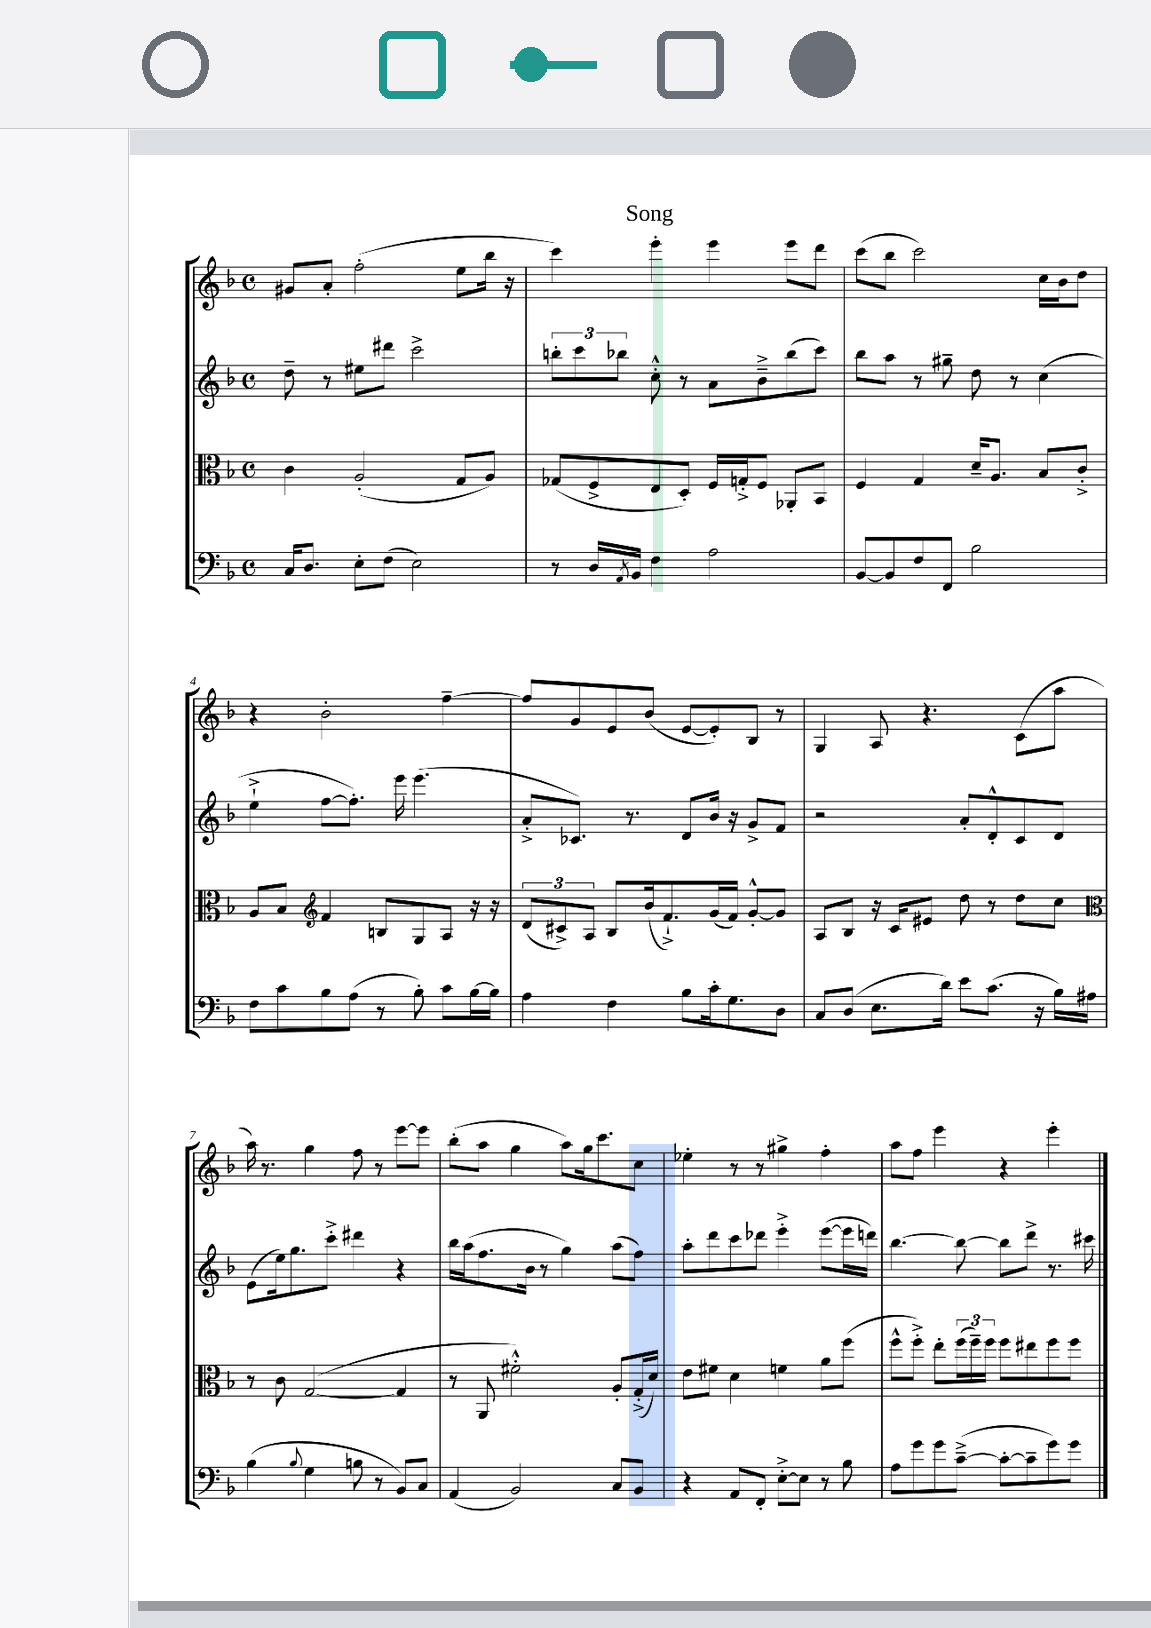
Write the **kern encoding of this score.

**kern	**kern	**kern	**kern
*staff4	*staff3	*staff2	*staff1
*clefF4	*clefC3	*clefG2	*clefG2
*k[b-]	*k[b-]	*k[b-]	*k[b-]
*M4/4	*M4/4	*M4/4	*M4/4
*met(c)	*met(c)	*met(c)	*met(c)
16C	4c	8dd~	8g#
8.D	.	.	.
.	.	8r	8a'
8E'	(2A'	8ee#	(2ff'
(8F	.	8ddd#	.
2E)	.	2ccc^	.
.	8G	.	8ee
.	8A)	.	16bb-
.	.	.	16r
=	=	=	=
8r	(8G-	12bb'	4ccc)
.	.	12ccc	.
16D	8F^	.	.
.	.	12bb-	.
8qAA	.	.	.
16BB-	.	.	.
4F	8E	8cc'^^	4eee'
.	8D')	8r	.
2A	16F	8a	4eee
.	16G'^	.	.
.	8F	8b-~^	.
.	8AA-'	(8bb-	8eee
.	8BB-	8ccc)	8ddd
=	=	=	=
[8BB-	4F	8bb-	(8ccc
8BB-]	.	8aa	8bb-
8F	4G	8r	2ccc)
8FF	.	8gg#~	.
2B-	16d~	8dd	.
.	8.A	.	.
.	.	8r	.
.	8B-	(4cc	16cc
.	.	.	16b-
.	8c'^	.	8dd
=	=	=	=
8F	8A	4ee`^	4r
8c	8B-	.	.
*	*clefG2	*	*
8B-	4f	[8ff	2b-'
(8A	.	8.ff'])	.
8r	8B	.	.
.	.	16eee	.
8B-')	8G	(4.eee	.
8c	8A	.	[4ff~
[16B-	16r	.	.
16B-]	16r	.	.
=	=	=	=
4A	(12d	8a'^	8ff]
.	12c#^)	.	.
.	.	8.c-)	8g
.	12A	.	.
4F	8B-	.	8e
.	.	8.r	.
.	(16b-	.	(8b-
.	8.f`^)	.	.
8B-	.	8d	[8e
16c'	(16g	16b-	8e'])
8.G	16f)	16r	.
.	[8g'^^	8g^	8B-
8D	8g]	8f	8r
=	=	=	=
8C	8A	2r	4G
(8D	8B-	.	.
8.E	16r	.	8A
.	16c	.	.
.	8e#	.	4.r
16d)	.	.	.
8e	8dd	8a'	.
(8.c	8r	8d'^^	.
.	8dd	8c	(8c
16r	.	.	.
16B-)	8cc	8d	8aa
16A#	.	.	.
=	=	=	=
*	*clefC3	*	*
(4B-	8r	(8e	16aa)
.	.	.	8.r
.	8c	16ee)	.
.	.	8.gg	.
8qqB-	.	.	.
4G	([2G	.	4gg
.	.	8ccc'^	.
8B	.	4ddd#	8ff
8r	.	.	8r
8BB-)	4G]	4r	[8eee
8C	.	.	8eee]
=	=	=	=
(4AA	8r	16bb-	(8bb-'
.	.	(16aa	.
.	8AA	8.ff	8aa
2BB-)	2f#'^^)	.	4gg
.	.	16b-	.
.	.	8r	.
.	.	4gg)	8aa)
.	.	.	16gg
.	.	.	8.ccc
8C	8A'	(8aa	.
8BB-	(16G'^	8ff)	8cc
.	16d)	.	.
=	=	=	=
4r	8e	8aa'	4ee-'
.	8f#	8ddd	.
8AA	4d	8ccc	8r
8FF'	.	8ddd-	8r
[8E'^	4f	4eee'^	4gg#^
8E]	.	.	.
8r	8a	([8eee	4ff'
8B-	(8ff	16eee]	.
.	.	16ddd)	.
=	=	=	=
8A	8ff^^	[4.bb-	8aa
8g	8ff'^)	.	8ff
8g	8ee'	.	4eee
([8c~^	(24ff	8bb-_	.
.	24ff~)	.	.
.	24ff	.	.
8c'_	8ff	8bb-]	4r
8c~]	8ee#	8ddd^	.
8g)	8ff	8.r	4eee'
8g	8ff	.	.
.	.	16ccc#	.
==	==	==	==
*-	*-	*-	*-
